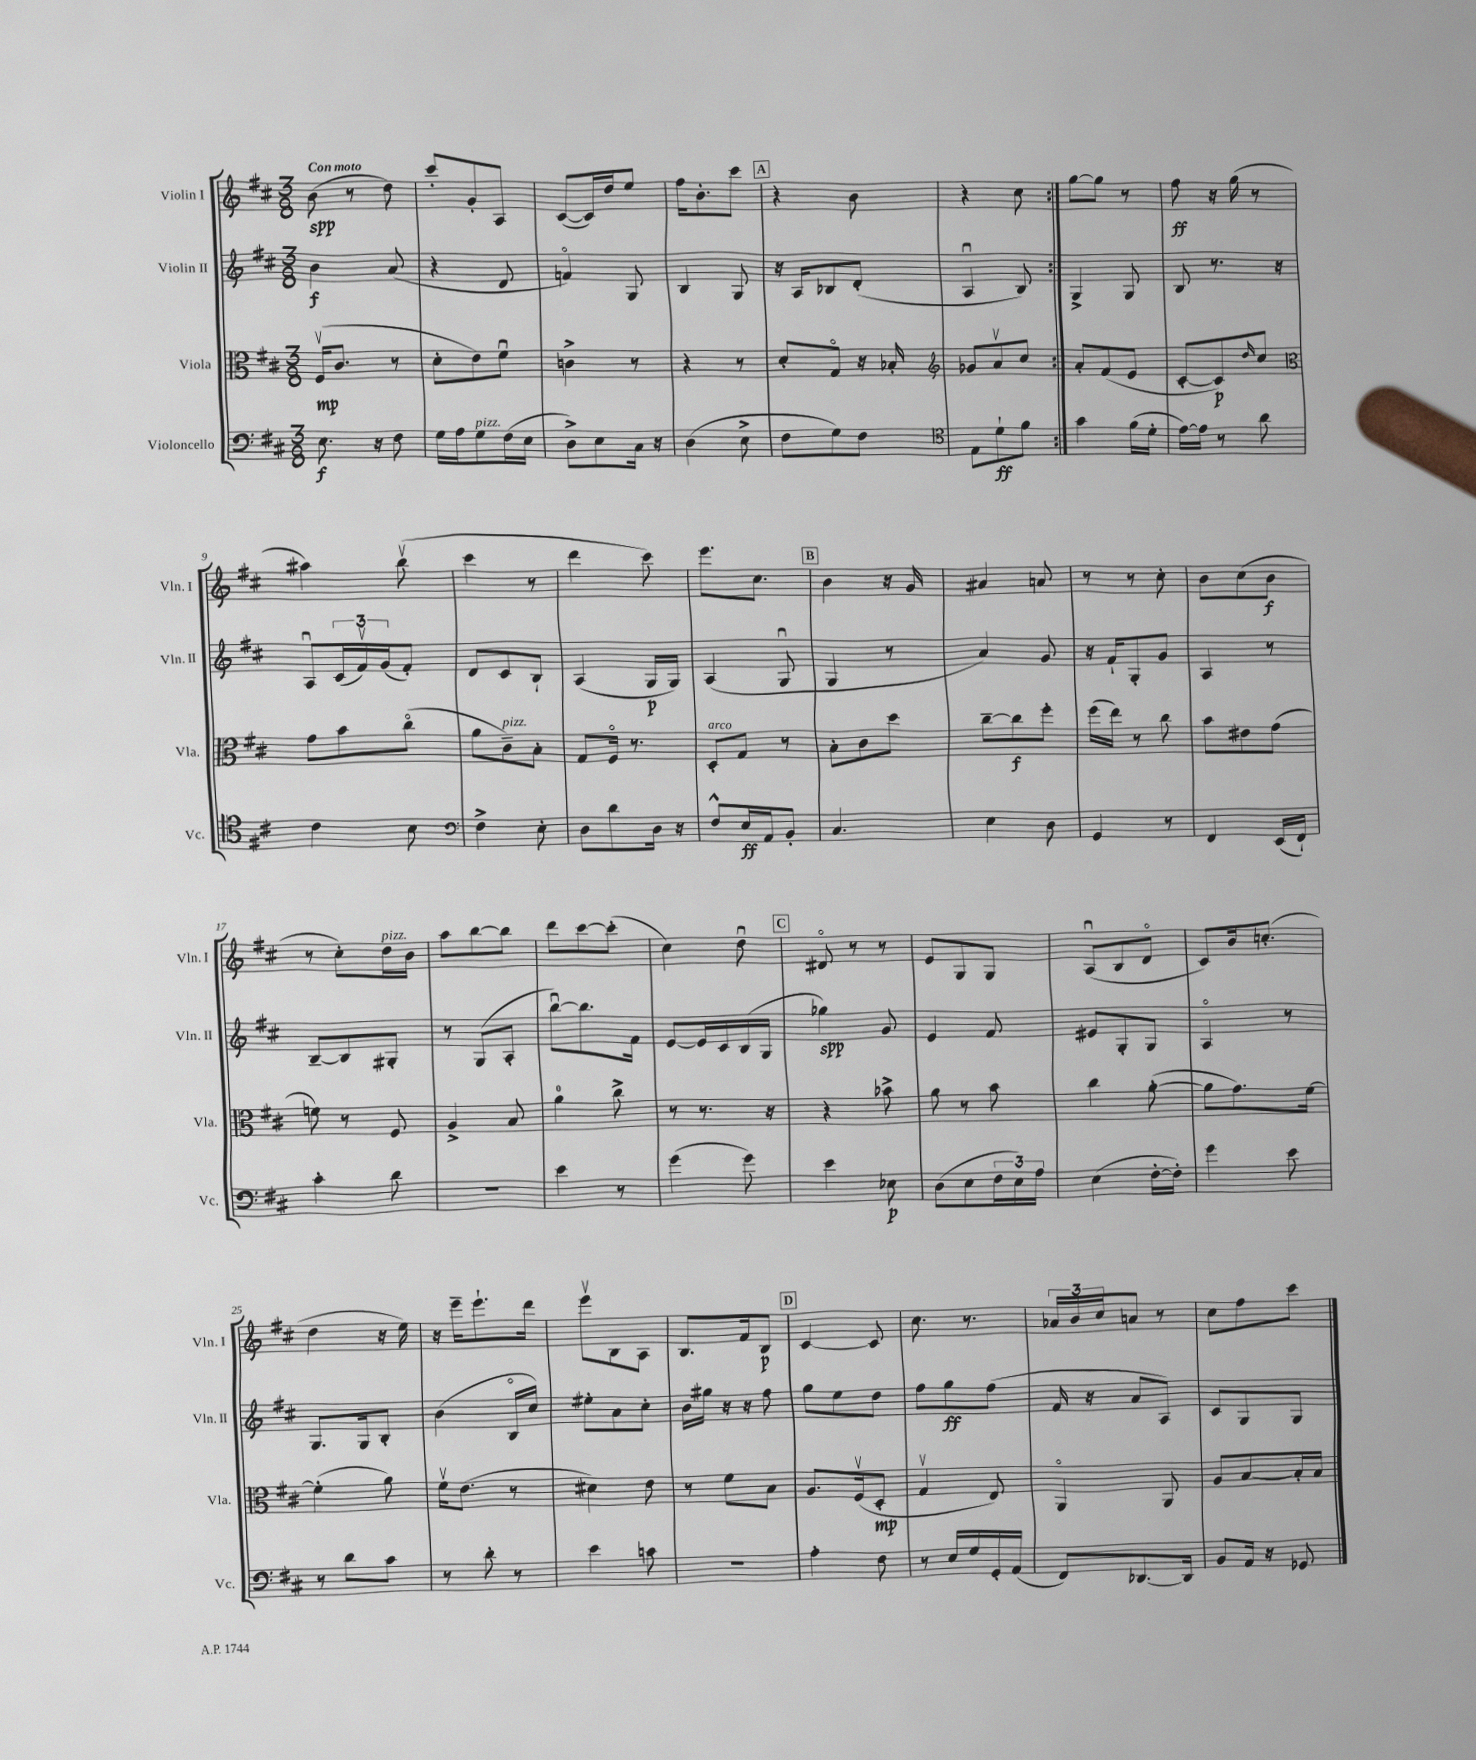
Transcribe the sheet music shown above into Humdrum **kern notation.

**kern	**kern	**kern	**kern
*staff4	*staff3	*staff2	*staff1
*clefF4	*clefC3	*clefG2	*clefG2
*k[f#c#]	*k[f#c#]	*k[f#c#]	*k[f#c#]
*M3/8	*M3/8	*M3/8	*M3/8
8.E	(16F#v	4b	(8b
.	8.c#	.	.
.	.	.	8r
16r	.	.	.
8F#	8r	(8a	8dd)
=	=	=	=
16G	8d'	4r	8ccc#'
16A	.	.	.
8G	8e)	.	8g'
(16F#	8f#u	8d	8A
16E	.	.	.
=	=	=	=
8D^)	4c^	4fo)	([8c#
8E	.	.	16c#])
.	.	.	16dd
16C#	8r	8G	8ee
16r	.	.	.
=	=	=	=
(4D	4r	4B	16ff#
.	.	.	8.b'
8E^	8r	8G	8ccc#
=	=	=	=
8F#	8d'	16r	4r
.	.	16A	.
8G)	8Go	8B-	.
8F#	16r	(8d'	8b
.	16B-'	.	.
=	=	=	=
*clefC4	*clefG2	*	*
8E	8g-	4Au	4r
8d`	8av	.	.
8f#	8cc#	8B)	8cc#
=:|!	=:|!	=:|!	=:|!
4g	8a'	4G^	[8gg
.	(8f#	.	8gg]
(16f#	8e	8G	8r
16d'	.	.	.
=	=	=	=
[16e)	[8c#'	8B	8ff#
16e]	.	.	.
8r	8c#])	8.r	16r
.	.	.	(16gg
.	16qqdd	.	.
8a	8cc#	.	8r
.	.	16r	.
=	=	=	=
*	*clefC3	*	*
4c#	8g	8Au	4aa#)
.	8b	(24c#	.
.	.	24f#v)	.
.	.	(24g	.
8B	(8cc#o	8f#')	(8bbv
=	=	=	=
*clefF4	*	*	*
4F#^	8a	8d	4ccc#
.	8c#~)	8c#	.
8E'	8B'	8B`	8r
=	=	=	=
8D	8G	(4A	4ddd
8d	16F#o	.	.
.	8.r	.	.
16D	.	16G	8ccc#)
16r	.	16G)	.
=	=	=	=
8F#^^	8D'	(4A	8.eee
16E	8G	.	.
16AA	.	.	8.cc#
8BB'	8r	8Gu	.
=	=	=	=
4.C#	8B'	4G	4b
.	8c#	.	.
.	8dd	8r	16r
.	.	.	16g
=	=	=	=
4E	[8cc#~	4a)	4a#
.	8cc#]	.	.
8D	8ff#'	8g	8a
=	=	=	=
4GG	(16ff#	16r	8r
.	16ee)	16f#`	.
.	8r	8G'	8r
8r	8cc#	8g	8cc#'
=	=	=	=
4FF#	8b	4A	8b
.	8e#	.	(8cc#
(16EE	(8g	8r	8b
16FF#`)	.	.	.
=	=	=	=
4c#'	8f)	[8B~	8r
.	8r	8B]	8cc#')
8d	8F#	8G#'	16dd
.	.	.	16b
=	=	=	=
4.r	4A^	8r	8aa
.	.	(8G	[8bb
.	8B	8A'	8bb]
=	=	=	=
4e	4a	[8bbu)	8ddd
.	.	8.bb]	[8ccc#
8r	8cc#^	.	(8ccc#']
.	.	16f#	.
=	=	=	=
(4g	8r	[8e	4cc#)
.	8.r	16e]	.
.	.	16c#	.
8g)	.	(16B	8ddu
.	16r	16G	.
=	=	=	=
4e	4r	4gg-)	8d#o
.	.	.	8r
8E-	8b-^	8g	8r
=	=	=	=
(8D	8a	4e	8e
8E	8r	.	8G
24F#	8b	8f#	8G
24E)	.	.	.
24A	.	.	.
=	=	=	=
(4E	4cc#	8e#	(8Au
.	.	8G'	8B
[16F#'	([8a'	8G	8do
16F#'])	.	.	.
=	=	=	=
4g	8a]	4Ao	8c#)
.	8.g)	.	16b
.	.	.	(8.cc'
8e	.	8r	.
.	[16f#	.	.
=	=	=	=
8r	(4f#']	8.G	4dd
8d	.	.	.
.	.	16G	.
8c#	8a)	8B'	16r
.	.	.	16ee)
=	=	=	=
8r	16f#v	(4b	16r
.	(8.e	.	16eee~
8d'	.	.	8.eee`
8r	8r	16Bo	.
.	.	16cc#)	16ddd
=	=	=	=
4e	4d#)	8ee#'	8eeev
.	.	8a	8B
8c	8e	8cc#'	8A
=	=	=	=
4.r	8r	16b	8.B
.	.	16gg#	.
.	8f#	16r	.
.	.	16r	16f#
.	8B	8ff#	8B
=	=	=	=
4A'	8.A	8gg	[4c#
.	.	8ee	.
.	(16F#v	.	.
8F#	8D'	8dd	8c#]
=	=	=	=
8r	4Gv	8ff#	8.cc#
16E	.	8gg	.
16G	.	.	8.r
16GG'	8E)	(8ff#	.
(16AA	.	.	.
=	=	=	=
8FF#)	4AAo	16f#	24a-
.	.	.	24b
.	.	16r	.
.	.	.	24cc#
[8.DD-	.	8a	8a
.	8AA	8A)	8r
16DD-]	.	.	.
=	=	=	=
8BB	8A	8c#	8cc#
16AA	[8B	8G	8ff#
16r	.	.	.
8GG-	16B']	8G	8ccc#
.	16B	.	.
==	==	==	==
*-	*-	*-	*-
